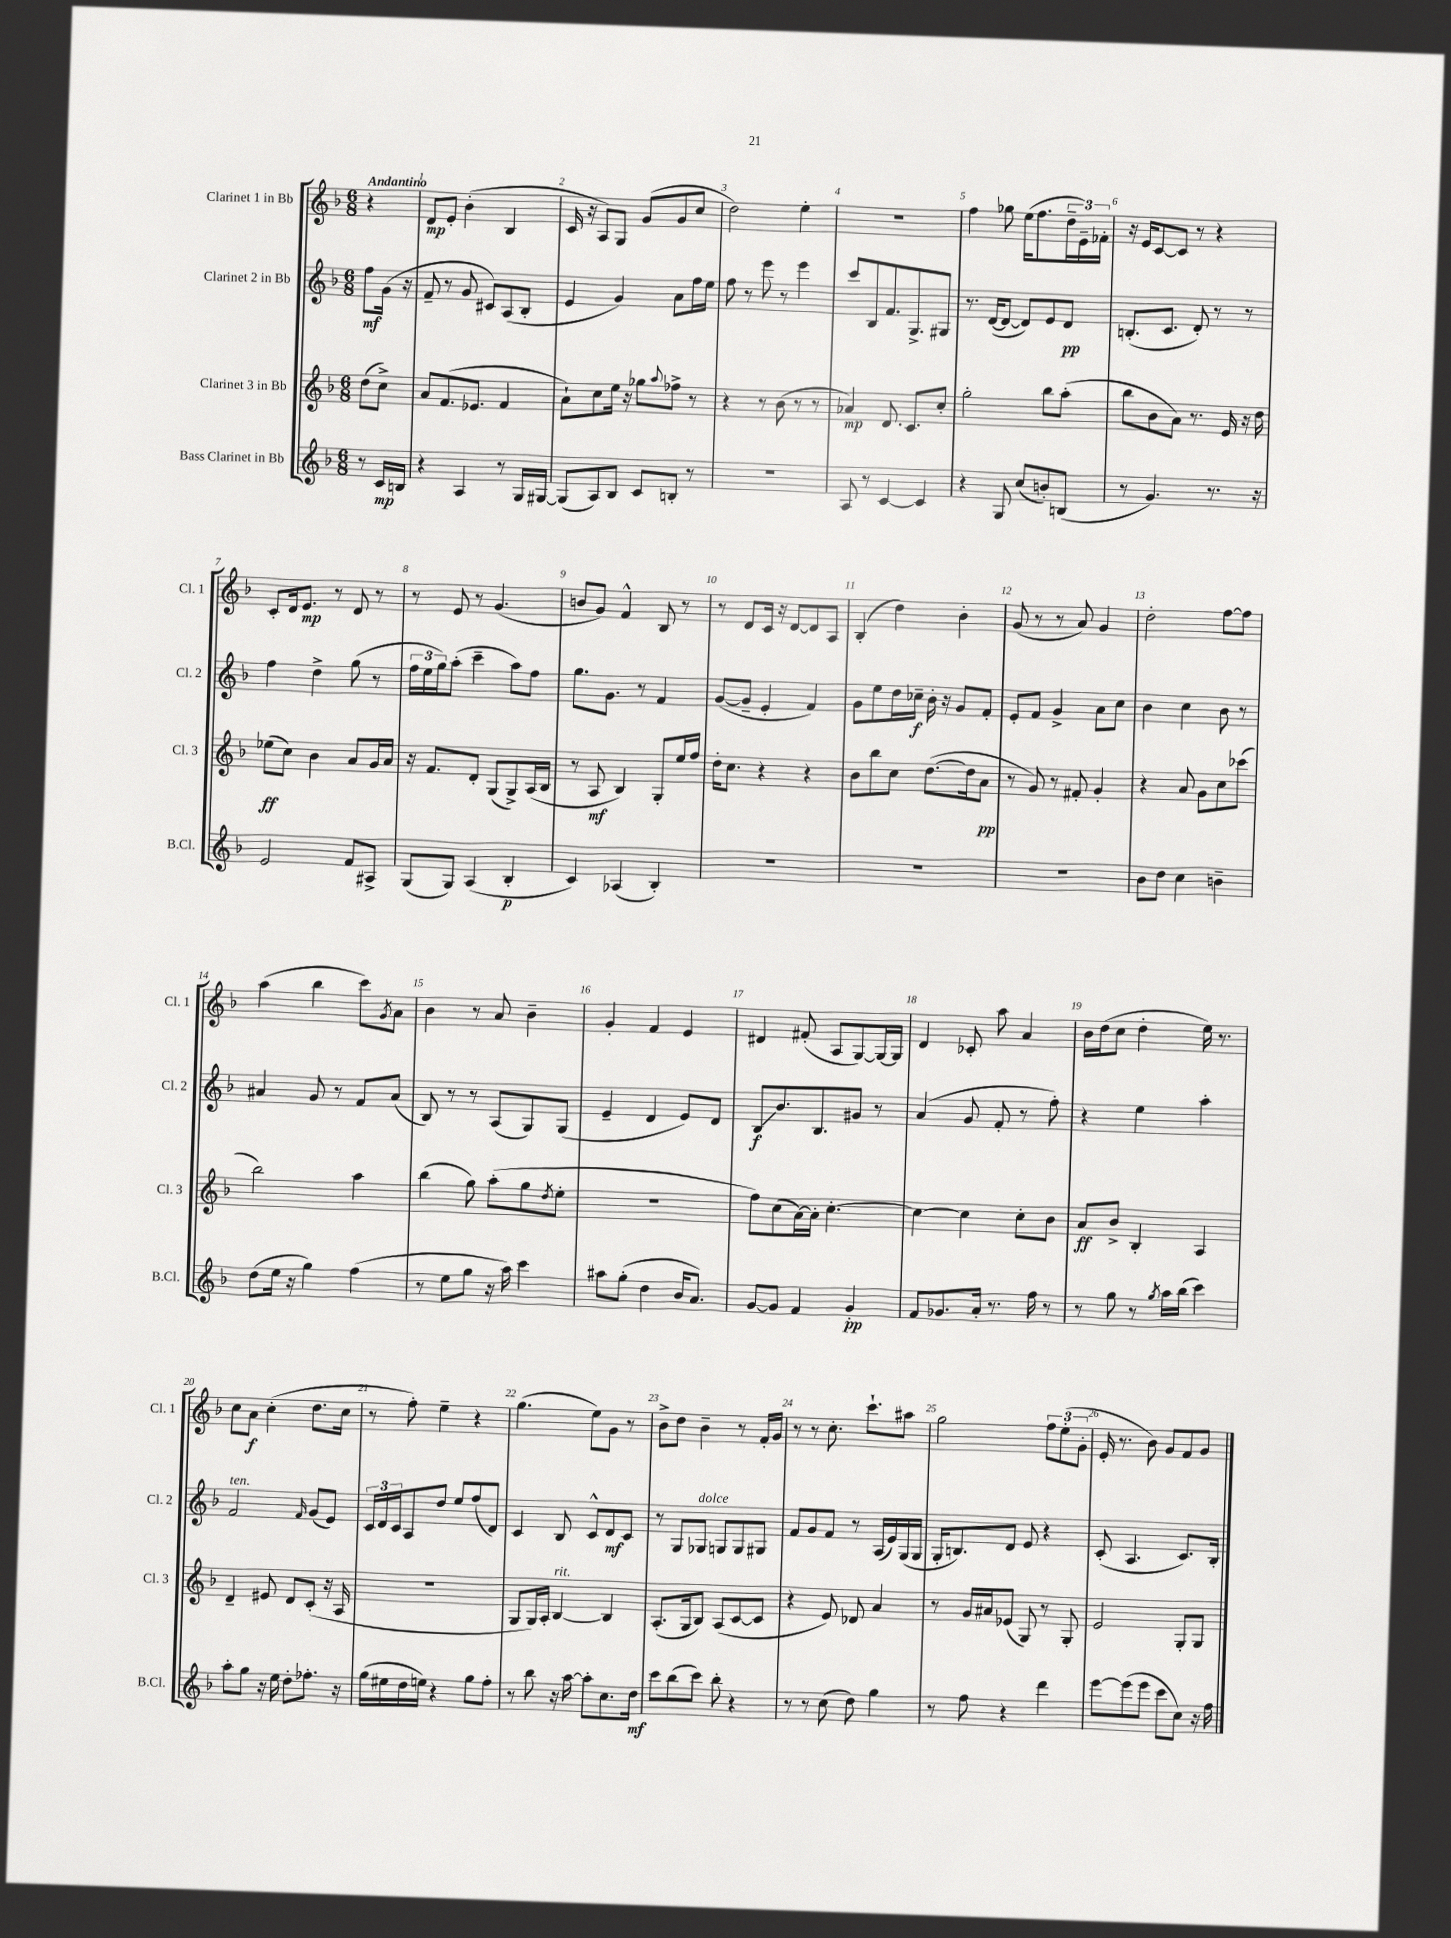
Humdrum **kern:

**kern	**kern	**kern	**kern
*staff4	*staff3	*staff2	*staff1
*clefG2	*clefG2	*clefG2	*clefG2
*k[b-]	*k[b-]	*k[b-]	*k[b-]
*M6/8	*M6/8	*M6/8	*M6/8
8r	(8dd	8ff	4r
16c	8cc^)	(16g	.
16B	.	16r	.
=	=	=	=
4r	8a	8f~	8d
.	(8.f	8r	8e'
4A	.	8g	(4b-'
.	8.e-	.	.
.	.	8c#)	.
8r	4f	(8A	4B-
16G	.	8B-'	.
[16G#	.	.	.
=	=	=	=
(8G#]	8a`)	4e	16c
.	.	.	16r
8A)	8cc	.	8A)
8B-	16ee	4g)	8G
.	16r	.	.
8c	8gg-	.	(8g
.	8qqaa	.	.
8B'	8ff-^	8a	8g
8r	8r	16ff	8cc
.	.	16ee	.
=	=	=	=
2.r	4r	8ff	2dd)
.	.	8r	.
.	8r	8eee	.
.	(8b-	8r	.
.	8r	4eee	4ee'
.	8r	.	.
=	=	=	=
8A	4a-)	8ccc	2.r
8r	.	8B-	.
[4c	8.d	8.f	.
.	8.c	8.G^	.
4c]	.	.	.
.	8cc'	8G#	.
=	=	=	=
4r	2gg'	8.r	4ff
.	.	([16d	.
8G	.	8d_	8gg-
(8cc	.	8d])	(16ee
.	.	.	8.ff
8b')	8bb-	8e	.
(8B	(8aa'	8d	24dd~
.	.	.	24e~)
.	.	.	24f-'
=	=	=	=
8r	8bb-	(8.B'	16r
.	.	.	16e
4.g)	8b-	.	[8c
.	.	8.c	.
.	8a)	.	8c]
.	8.r	8d')	8r
8.r	.	8r	4r
.	16e	.	.
.	16r	8r	.
16r	16dd	.	.
=	=	=	=
2e	(8ee-	4ff	8c'
.	8cc)	.	16d
.	.	.	8.e
.	4b-	4dd^	.
.	.	.	8r
8f	8a	(8gg	8d
8A#^	16g	8r	8r
.	16a	.	.
=	=	=	=
(8G	16r	24ff	8r
.	.	24ee	.
.	8.f	.	.
.	.	24gg)	.
8G)	.	(8aa'	8e
(4A	8d'	4ccc~	8r
.	(8G	.	(4.g
4B-'	8G^)	8aa)	.
.	(16A	8ff	.
.	16B-	.	.
=	=	=	=
4c)	8r	8.gg	8b
.	8A	.	8g)
.	.	8.g	.
(4A-	4B-)	.	4f^^
.	.	8r	.
4B-')	8G'	4f	8B-
.	16ee	.	8r
.	16ff	.	.
=	=	=	=
2.r	16dd'	([8g	8r
.	8.cc	.	.
.	.	8g~]	8d
.	4r	4e'	16c
.	.	.	16r
.	.	.	[8d
.	4r	4f)	8d]
.	.	.	8A
=	=	=	=
2.r	8b-	8g	(4B-'
.	8bb-	8ee	.
.	8cc	16dd	4dd)
.	.	16cc-~	.
.	([8.dd	16b-'	.
.	.	16r	.
.	.	8g	4b-'
.	16dd]	.	.
.	8a	8f'	.
=	=	=	=
2.r	8r	8e'	(8g
.	8g)	8f	8r
.	8r	4g^	8r
.	8f#'	.	8a)
.	4g'	8a	4g
.	.	8cc	.
=	=	=	=
8b-	4r	4b-	2dd'
8dd	.	.	.
4cc	8a	4cc	.
.	8g	.	.
4b~	8cc	8b-	[8ff
.	(8ccc-	8r	8ff]
=	=	=	=
(8dd	2bb-)	4a#	(4aa
16ee	.	.	.
16r	.	.	.
4gg)	.	8g	4bb-
.	.	8r	.
(4ff	4aa	8f	8ccc)
.	.	.	8qg
.	.	(8a#	8a
=	=	=	=
8r	(4bb-	8B-)	4b-
8ee	.	8r	.
8gg	8gg)	8r	8r
16r	(8aa'	(8A	8a
16aa)	.	.	.
4ccc	8gg	8G)	4b-~
.	8qdd	.	.
.	8ee'	(8G	.
=	=	=	=
8aa#	2.r	4e~	4g'
(8gg'	.	.	.
4dd	.	4d	4f
16b-	.	8e)	4e
8.a)	.	.	.
.	.	8d	.
=	=	=	=
[8g	8ff)	8B-	4d#
8g]	(8cc	8.b-	.
4f	[16a)	.	(8f#'
.	16a']	8.B-	.
.	[4.cc'	.	8A
4g'	.	8g#	[8G)
.	.	8r	16G_
.	.	.	16G]
=	=	=	=
8f	4cc_	(4a	4d
8.g-	.	.	.
.	4cc]	8g	8c-'
16a'	.	.	.
8.r	.	8f'	8aa
.	8cc'	8r	4a
16ff	.	.	.
8r	8b-	8ff')	.
=	=	=	=
8r	8a	4r	16b-
.	.	.	(16dd
8gg	8b-^	.	8cc
8r	4B-'	4ee	4dd'
8qgg	.	.	.
16aa	.	.	.
(16bb-	.	.	.
4ccc)	4A	4aa'	16ee)
.	.	.	8.r
=	=	=	=
8aa'	4d~	2f	8cc
8gg	.	.	8a
16r	8e#	.	(4cc'
16ee	.	.	.
8dd'	8d	.	.
.	.	16qqf	.
8.ff-'	(8c'	(8g	8.dd
.	16r	8e)	.
16r	16A	.	16cc
=	=	=	=
(16gg	2.r	24c	8r
.	.	24d	.
16ee#	.	.	.
.	.	24c	.
16dd	.	8A	8ff')
16ee)	.	.	.
4r	.	8dd	4ee~
.	.	8ee	.
8gg	.	(8ff	4r
8ff'	.	8d)	.
=	=	=	=
8r	8G	4c	(4.gg
8bb-	16G)	.	.
.	16A'	.	.
16r	[4B-	8B-	.
[16aa	.	.	.
8aa']	.	8c^^	8ee)
8.cc	4B-]	8d	8g
.	.	8c	8r
16dd	.	.	.
=	=	=	=
8ccc	(8.A'	8r	8b-^
(8bb-	.	8G	8dd
.	16G	.	.
8ccc)	8B-)	8G-	4b-~
8bb-'	(8A	8G	.
4r	[8c	8G	8r
.	8c]	8G#	16f'
.	.	.	16g
=	=	=	=
8r	4r	8f	8r
8r	.	8g	8r
(8cc	8e)	8f	8.cc'
8dd)	8d-	8r	.
.	.	.	8.ccc`
4gg	4a	(16A	.
.	.	16e)	.
.	.	(16G	8aa#
.	.	16G	.
=	=	=	=
8r	8r	16G'	2gg
.	.	8.B)	.
8ff	16g	.	.
.	16a#	.	.
4r	(8e-	8d	.
.	8G)	8e	.
4ddd	8r	4r	12ff
.	.	.	(12ee'
.	8G'	.	.
.	.	.	12g'
=	=	=	=
[8eee	2e	(8c'	16e'
.	.	.	8.r
(8eee]	.	4.A	.
8eee	.	.	8b-)
8ccc	.	.	8g
8cc)	8G'	8.c)	8f
16r	8G	.	8g
16ff	.	16B-'	.
==	==	==	==
*-	*-	*-	*-
